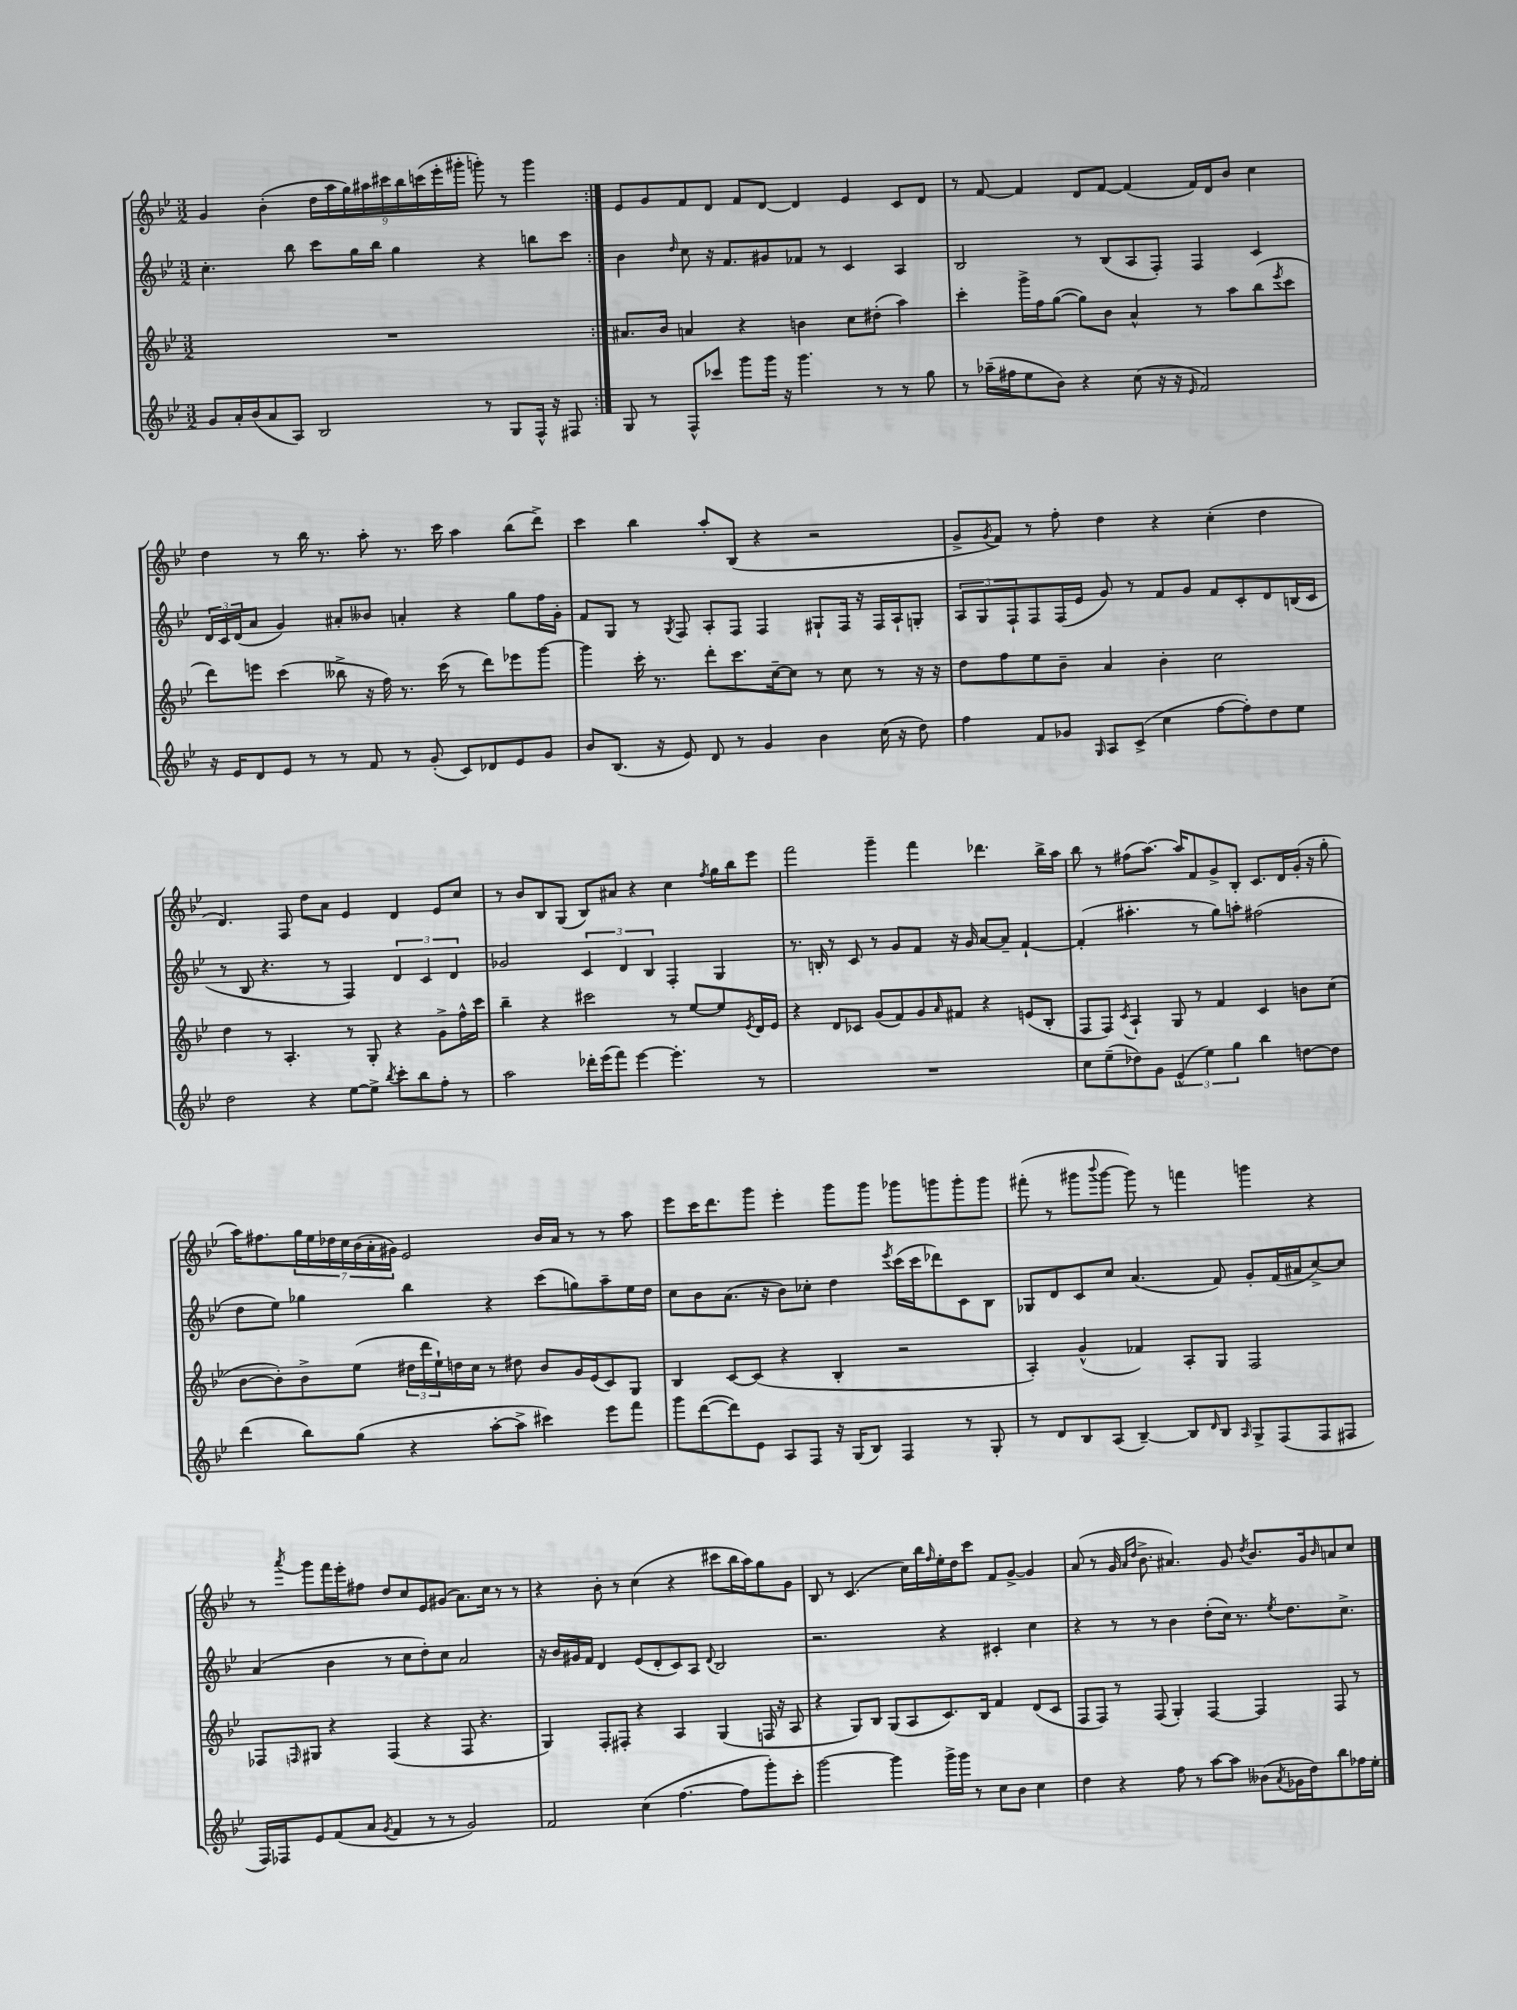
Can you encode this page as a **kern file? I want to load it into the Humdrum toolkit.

**kern	**kern	**kern	**kern
*part4	*part3	*part2	*part1
*staff4	*staff3	*staff2	*staff1
*clefG2	*clefG2	*clefG2	*clefG2
*k[b-e-]	*k[b-e-]	*k[b-e-]	*k[b-e-]
*M3/2	*M3/2	*M3/2	*M3/2
=60	=60	=60	=60
8g/L	1.r	4.cc'\	4g/
16a'/L	.	.	.
(16b-/J	.	.	.
8a/	.	.	(4b-'\
8A/J)	.	8bb-\	.
2B-/	.	8ccc\L	18dd\LL
.	.	.	18aa\
.	.	.	18gg\)
.	.	16gg\L	.
.	.	.	18aa#X\
.	.	16bb-\JJ	.
.	.	.	18ccc#X\
.	.	4gg\	.
.	.	.	18bb-\
.	.	.	(18cccn\
.	.	.	18eee-'\
.	.	.	18ggg#X'\JJ
8r	.	4r	8gggn'\)
8G/L	.	.	8r
16F^^/Jk	.	8bbn\L	4ggg\
16r	.	.	.
8F#X/	.	8ccc\J	.
=61:|!	=61:|!	=61:|!	=61:|!
8G/	8.a#X/L	4b-\	8e-/L
8r	.	.	8g/
.	16b-/Jk	.	.
.	.	16qqdd/	.
8F^^/L	4an/	8cc\	8f/
8ccc-X/J	.	16r	8d/J
.	.	8.f/L	.
8ggg\L	4r	.	8f/L
16ggg\Jk	.	8g#X/	[8d/J
16r	.	.	.
4.ggg\	4bn\	8f-X/J	4d/]
.	.	8r	.
.	8cc\L	4c/	4e-/
8r	(8dd#X'\J	.	.
8r	4aa\)	4A/	8c/L
8gg\	.	.	8d/J
=62	=62	=62	=62
8r	4ccc'\	2B-/	8r
(16aa-X~\LL	.	.	[8f/
16ff#X\J	.	.	.
8ee-\	16ggg^\LL	.	4f/]
.	16ff\J	.	.
8b-\J)	([8gg\J	.	.
4r	8gg\L])	8r	8d/L
.	8b-\J	(8B-/L	[8f/J
(8cc\	4a^^/	8A/	(4f/]
16r	.	8F'/J)	.
16r	.	.	.
16qqe-/	.	.	.
2f/)	8r	4F/	16f/LL)
.	.	.	16d/J
.	8aa\L	.	8b-/J
.	(8bb-\	4c/	4cc\
.	8qeee-/	.	.
.	8ccc\J	.	.
!!LO:LB:g=z
=63	=63	=63	=63
16r	8ddd\L)	24d/LL	4dd\
.	.	24c/	.
16e-/KL	.	.	.
.	.	(24d/J	.
8d/	8eeen\J	8a/J	.
8e-/J	(4ccc\	4g/)	8r
8r	.	.	16bb-\
.	.	.	8.r
8r	8bb--X^\	8a#X'/L	.
8f/	16r	8b--X/J	8aa'\
.	16ff\)	.	.
8r	8.r	4an'/	8.r
(8g'/	.	.	.
.	(16ccc\	.	16ccc\
8c/L)	8r	4r	4aa\
8d-X/	8ddd\L)	.	.
8e-/	8eee-X\	8gg\L	(8bb-\L
8g/J	[8ggg\J	16ff\L	8ddd^\J)
.	.	16g'\JJ	.
=64	=64	=64	=64
8b-/L	4ggg\]	8f/L	4ccc\
(8.B-/J	.	8G/J	.
.	16ccc'\	8r	4bb-\
16r	8.r	.	.
.	.	8qG/	.
8e-/)	.	8F/	.
8d/	8ddd'\L	8A'/L	8aa'/L
8r	8.ccc\	8F/J	(8B-/J
4g/	.	4F/	4r
.	[16cc~\k	.	.
.	8cc\J]	.	.
4b-\	8r	8G#X`/L	2r
.	8cc\	16F/Jk	.
.	.	16r	.
(16cc\	8r	16F/LL	.
16r	.	16A`/J	.
8dd\)	16r	8Gn'/J	.
.	16r	.	.
=65	=65	=65	=65
4ff\	8dd\L	12A/L	8g^/L
.	.	12G/	.
.	.	.	8qg/
.	8ff\	.	8f/J)
.	.	12F`/	.
8f/L	8ee-\	8F/	8r
8g-X/J	8b-~\J	(16F/L	8ff'\
.	.	16e-/JJ	.
16qqG/	.	.	.
8A/L	4a/	8g/)	4dd\
(8c^/J	.	8r	.
4cc\	4b-'\	8f/L	4r
.	.	8g/J	.
[8ff\L	2cc\	8f/L	(4cc'\
8ff'\])	.	8c'/	.
8dd\	.	8d/	4dd\
8ee-\J	.	(16Bn/L	.
.	.	16c/JJ	.
!!LO:LB:g=z
=66	=66	=66	=66
2dd\	4dd\	8r	4.d/)
.	.	8B-/	.
.	8r	4.r	.
.	4.A'/	.	8F/
4r	.	.	8dd\L
.	.	8r	8a\J
[8ee-\L	8r	4F/)	4e-/
8ee-^\J]	8G'/	.	.
8qbb-/	.	.	.
8ccc'\L	4r	6d/	4d/
8bb-\	.	.	.
.	.	6c/	.
8ff'\J	8g^\L	.	8e-/L
.	.	6d/	.
8r	16ff^^\L	.	8cc/J
.	16ccc\JJ	.	.
=67	=67	=67	=67
2aa\	4bb-~\	2g-X/	8r
.	.	.	8b-/L
.	4r	.	8B-/
.	.	.	(8G/J
16ddd-X'\LL	2ccc#X\	6c/	8B-/L)
(16eee-\J	.	.	.
8fff\J)	.	.	8a#X/J
.	.	6d/	.
[4eee-\	.	.	4r
.	.	6B-/	.
4.eee-'\]	8r	4F'/	4cc\
.	[8ee-/L	.	.
.	.	.	8qff/
.	8ee-/]	4G/	16gg\LL
.	.	.	16bb-\J
.	8qe-/	.	.
8r	16d/L	.	8eee-\J
.	16e-/JJ	.	.
=68	=68	=68	=68
1.r	4r	8.r	2fff\
.	.	16Bn'/	.
.	8d/L	8r	.
.	8c-X/J	8c/	.
.	(8g/L	8r	4ggg~\
.	8f/)	8g/L	.
.	8g/	8f/J	4fff\
.	16qqa/	.	.
.	8f#X/J	16r	.
.	.	16g/	.
.	4r	[8a/L	4.ddd-X\
.	.	8a~/J]	.
.	(8en/L	[4f`/	.
.	8B-'/J	.	16bb-^\LL
.	.	.	16aa\JJ
=69	=69	=69	=69
8cc\L	8F/L	(4f'/]	8bb-\
(8ee-~\	8F/J)	.	8r
.	8qc/	.	.
8dd-X\)	4A`/	4.aa#X'\	(8ff#X\L
8g\J	.	.	[8.aa\J)
(6e-^^/	8G/	.	.
.	.	.	16aa/KL]
.	8r	8r	8f/
6ee-\)	.	.	.
.	4f/	8gg\L)	8g^/
6gg\	.	.	.
.	.	8aan'\J	8B-'/J
4bb-\	4c/	(2ff#X\	8.c/L
.	.	.	16d/L
[8ddn\L	8bn\L	.	(16g'/JJ
.	.	.	16r
8dd\J]	(8cc\J	.	8gg'\
!!LO:LB:g=z
=70	=70	=70	=70
(4ddd\	[8b-\L	8dd\L	16aa\KL)
.	.	.	8.ff#X\
.	8b-'\])	8ee-\J)	.
8bb-\L)	8b-^\	4gg-X\	28gg\L
.	.	.	28ee-\
.	.	.	28dd-X\
.	.	.	28cc\
(8gg\J	(8ee-\J	.	.
.	.	.	(28b-\
.	.	.	28a'\
.	.	.	28g#X\JJ)
4r	24dd#X\LL	4bb-\	2e-/
.	24ddd\	.	.
.	24ee-`\)	.	.
.	16ddn\	.	.
.	16cc\JJ	.	.
[8aa'\L	8r	4r	.
8aa^\J]	8dd#X\	.	.
4ccc#X\)	8b-/L	(8ccc\L	16b-/LL
.	.	.	16a/JJ
.	16g/L	8ggn\)	8r
.	(16e-/J	.	.
8eee-\L	8c/)	8aa~\	8r
8fff\J	8G/J	16ee-\L	8aa\
.	.	16dd\JJ	.
=71	=71	=71	=71
8ggg\L	4B-/	8cc\L	8eee-\L
([8ddd\	.	8b-\	16ccc\K
.	.	.	8.ddd\
8ddd\])	[8c/L	(8.a\J	.
8e-\J	(8c/J]	.	8ggg\J
.	.	16r	.
8A/L	4r	8b-\L)	4eee-'\
8F/J	.	8cc-X'\J	.
16r	4B-'/	4dd\	8ggg\L
(16G/KL	.	.	.
8B-/J)	.	.	8ggg\J
.	.	8qeee-/	.
4F/	2r	(16ccc\LL	8ggg-X\L
.	.	16ccc\J	.
.	.	8ddd-X\)	8gggn\
8r	.	8c\	8ggg'\
8G'/	.	8B-\J	8ggg\J
=72	=72	=72	=72
8r	4A'/)	8G-X/L	(8fff#X'\
8d/L	.	8d/	8r
8B-/	(4g^^/	8c/	8ggg#X\L
.	.	.	8qqbbb-/
(8A/J	.	8cc/J	[8ggg#\J
[4B-~/)	4f-X/)	(4.a/	8ggg#\])
.	.	.	8r
8B-/L]	8A'/L	.	4fffn\
16qqd/	.	.	.
8B-/J	8G/J	8f/)	.
16qqA/	.	.	.
8G^/L	2F/	8g'/L	4gggn\
(8F/	.	(16f/L	.
.	.	16a#X/J	.
8F/	.	[8cc^/)	4r
8F#X/J	.	8cc/J]	.
!!LO:LB:g=z
=73	=73	=73	=73
16F/LL)	8F-X/L	(4a/	8r
16F-X/J	.	.	.
.	16qqFn/	.	8qaaa/
8e-/	8G#X/J	.	8ggg\L
(8f/	4r	4b-\	16fff\L
.	.	.	16eee-'\J
8a/J	.	.	8ff#X\J
8qg/	.	.	.
4f/	(4F/	8r	8dd/L
.	.	8cc\L	8cc/
8r	4r	8dd'\)	8e-/
8r	.	8cc\J	(8g#X/J
2g/)	8F/	2a/	8.a\L)
.	4.r	.	.
.	.	.	16cc\Jk
.	.	.	8r
.	.	.	8r
=74	=74	=74	=74
2f/	4G/)	16r	4r
.	.	16b-/LL	.
.	.	16g#X/	.
.	.	16f/JJ	.
.	8F'/L	4d/	8b-'\
.	8F#X'/J	.	8r
(4cc\	4r	(8e-/L	(4cc\
.	.	8d'/	.
[4.ff\	4A/	8c/)	4r
.	.	8A/J	.
.	.	8qqd/	.
.	(4G/	2B-/	8ccc#X\L
8ff\L]	.	.	16bb-\L
.	.	.	16aa\J)
8ggg'\)	16Fn/	.	8gg\
.	16r	.	.
8ccc'\J	8A/	.	8g\J
=75	=75	=75	=75
[2ggg\	4r	2.r	8B-/
.	.	.	8r
.	8G/L)	.	(4.c/
.	8B-/J	.	.
4ggg\]	(8G/L	.	.
.	8A/	.	16cc\LL)
.	.	.	16bb-\
.	.	.	16qqff/
16ggg^\LL	8.c/)	4r	16ee-'\
16ggg\JJ	.	.	16dd\J
8r	.	.	8ccc\J
.	16B-/Jk	.	.
8cc\L	4f/	4c#X'/	8f/L
8b-\J	.	.	[8g^/J
4cc\	(8d/L	4cc\	4g/]
.	8c/J	.	.
=76	=76	=76	=76
4dd\	8F/L	4r	(8a/
.	8F/J)	.	8r
4r	8r	8r	16g/
.	.	.	16qqa/LL
.	.	.	16qqdd/JJ
.	.	.	8.b-^\
.	(8F/	8r	.
8ff\	4G'/)	4b-\	4.a#X/)
8r	.	.	.
[8aa\L	[4F/	(8dd'\L	.
8aa\J]	.	16cc\Jk)	8g/
.	.	8.r	.
.	.	.	8qdd/
(8b--X\L	4F/]	.	8.b-/L
8qa/	.	8qee-/	.
16g-X\L	.	8.dd\L	.
16dd\J)	.	.	16g/k
.	.	.	16qqb-/
8bb-\	8F/	.	8an/
.	.	8.cc^\J	.
16ff-X\L	8r	.	8cc/J
16ee-'\JJ	.	.	.
==	==	==	==
*-	*-	*-	*-
